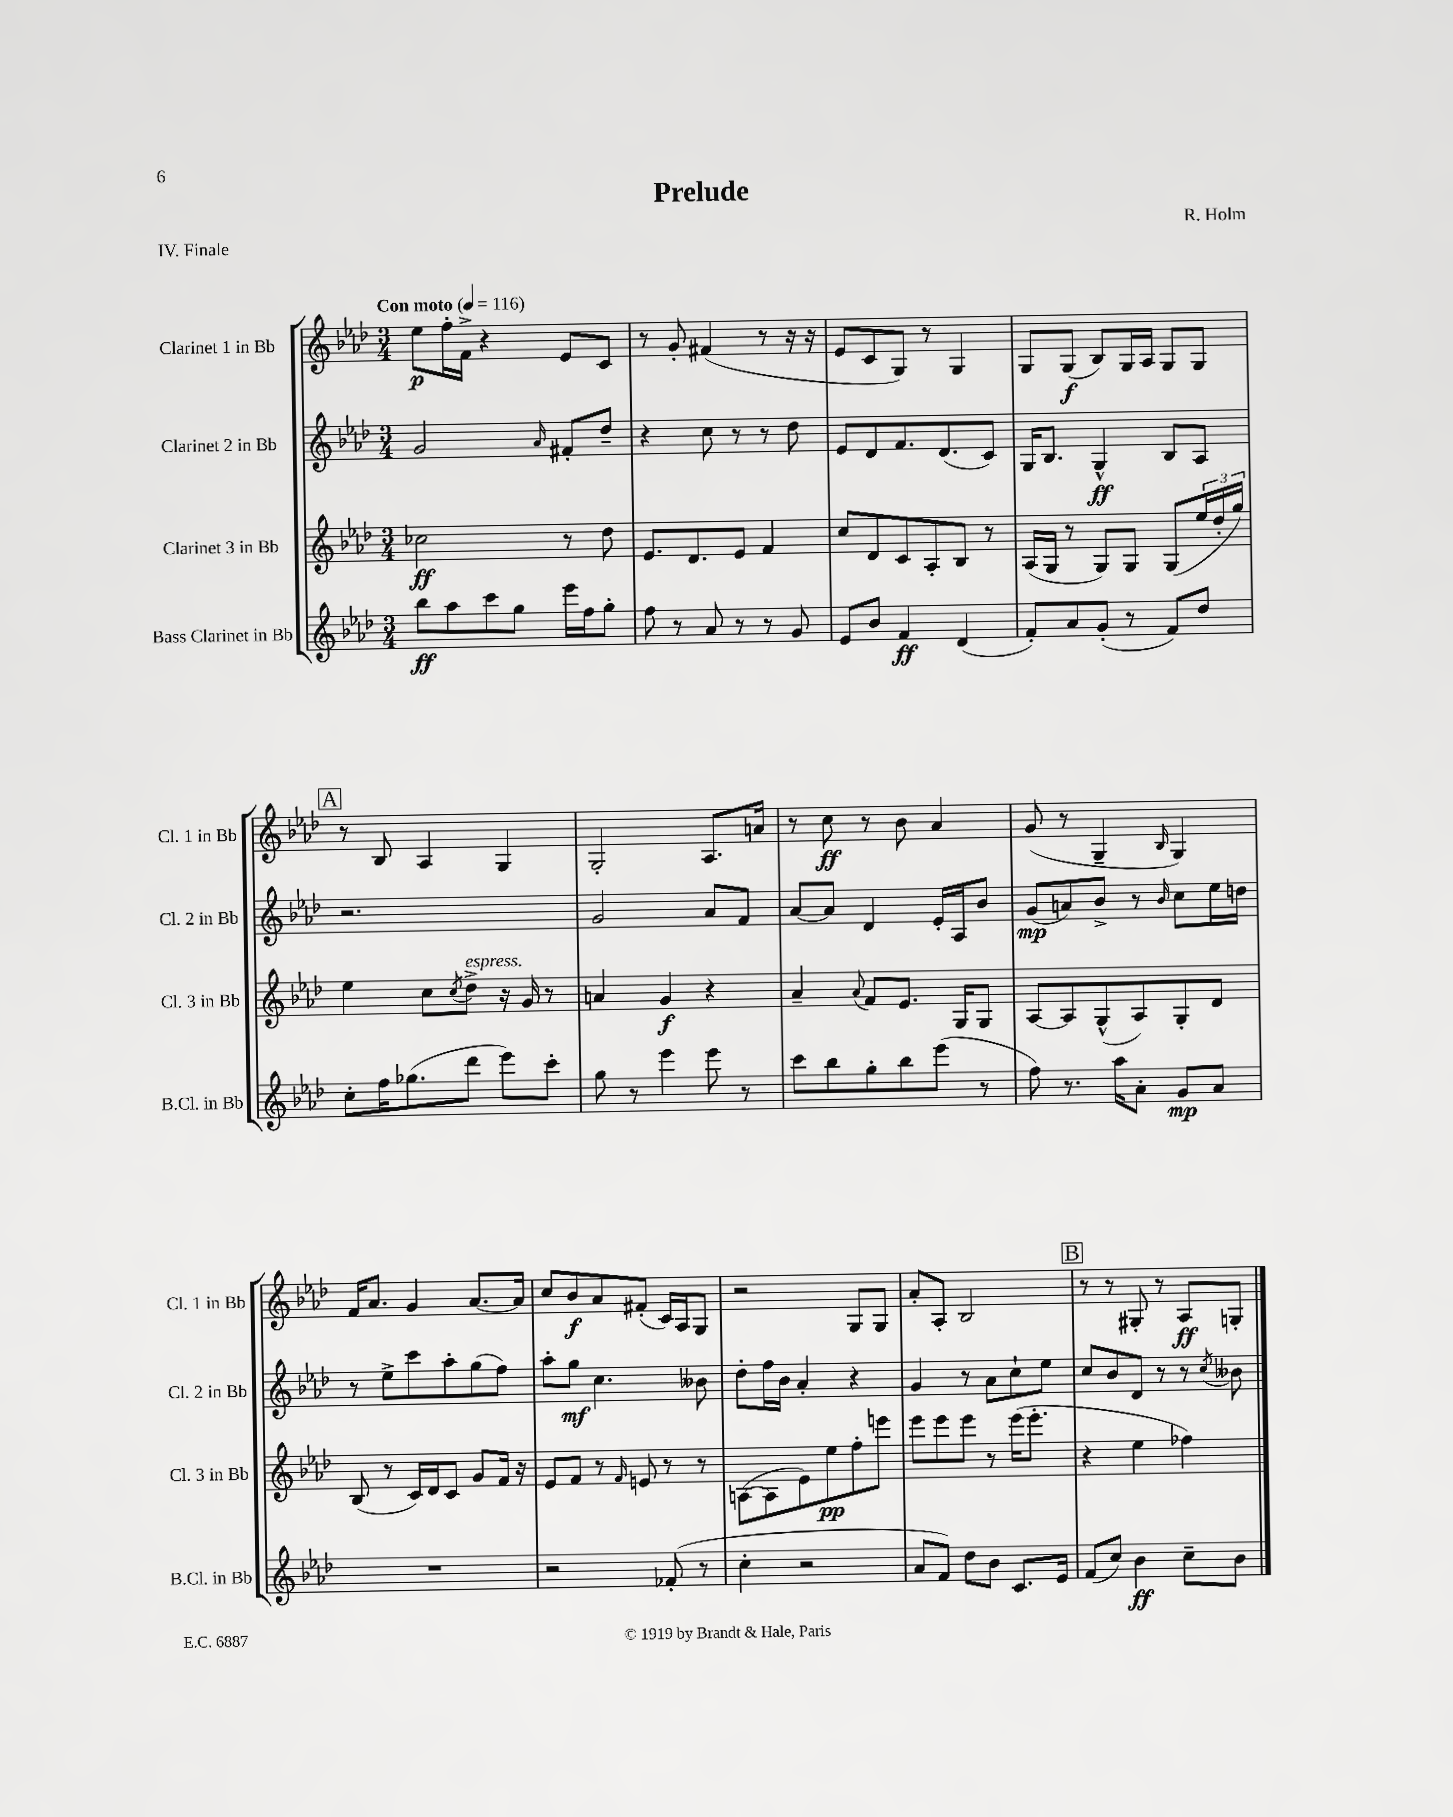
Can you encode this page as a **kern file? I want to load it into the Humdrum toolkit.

**kern	**kern	**kern	**kern
*staff4	*staff3	*staff2	*staff1
*clefG2	*clefG2	*clefG2	*clefG2
*k[b-e-a-d-]	*k[b-e-a-d-]	*k[b-e-a-d-]	*k[b-e-a-d-]
*M3/4	*M3/4	*M3/4	*M3/4
*MM116	*MM116	*MM116	*MM116
8bb-\L	2cc-\	2g/	8ee-\L
8aa-\	.	.	16ff'\L
.	.	.	16f^\JJ
8ccc\	.	.	4r
8gg\J	.	.	.
.	.	16qqa-/	.
16eee-\LL	8r	8f#'/L	8e-/L
16ff\J	.	.	.
8gg'\J	8dd-\	8dd-~/J	8c/J
=	=	=	=
8ff\	8.e-/L	4r	8r
8r	.	.	8g'/
.	8.d-/	.	.
8a-/	.	8cc\	(4f#/
8r	8e-/J	8r	.
8r	4f/	8r	8r
8g/	.	8dd-\	16r
.	.	.	16r
=	=	=	=
8e-/L	8cc/L	8e-/L	8e-/L
8b-/J	8d-/	8d-/	8c/
4f/	8c/	8.f/	8G/J)
.	8A-'/	.	8r
.	.	(8.d-/	.
(4d-/	8B-/J	.	4G/
.	8r	8c/J)	.
=	=	=	=
8f'/L)	(16A-/LL	16G/LK	8G/L
.	16G/JJ	8.B-/J	.
8a-/	8r	.	(8G/J
(8g'/J	8G/L)	4G^^/	8B-/L)
8r	8G/J	.	16G/L
.	.	.	16A-/JJ
8f/L)	(8G/L	8B-/L	8G/L
8dd-/J	24ee-/L	8A-/J	8G/J
.	24dd-'/	.	.
.	24gg/JJ)	.	.
=	=	=	=
8cc'\L	4ee-\	2.r	8r
16ff\K	.	.	8B-/
(8.gg-\	.	.	.
.	8cc\L	.	4A-/
.	8qcc/	.	.
8ddd-\J	8dd-^\J	.	.
8eee-\L)	16r	.	4G/
.	16g/	.	.
8ccc'\J	8r	.	.
=	=	=	=
8gg\	4a/	2g/	2G'/
8r	.	.	.
4eee-\	4g/	.	.
8eee-\	4r	8a-/L	8.A-/L
8r	.	8f/J	.
.	.	.	16a/Jk
=	=	=	=
8ccc\L	4a-~/	[8a-/L	8r
8bb-\	.	8a-/]J	8cc\
.	8qqa-/	.	.
8gg'\	8f/L	4d-/	8r
8bb-\	8.e-/J	.	8b-\
(8eee-\J	.	16e-'/LL	4a-/
.	16G/LK	16A-/J	.
8r	8G/J	8b-/J	.
=	=	=	=
8ff\)	[8A-/L	(8g/L	(8g/
8.r	8A-/]	8a/)	8r
.	(8G^^/	8b-^/J	4G~/
16aa-\LK	.	.	.
8a-'\J	8A-/)	8r	.
.	.	16qqb-/	16qqB-/
8g/L	8G'/	8cc\L	4G/)
8a-/J	8d-/J	16ee-\L	.
.	.	16dd\JJ	.
=	=	=	=
2.r	(8B-/	8r	16f/LK
.	.	.	8.a-/J
.	8r	8ee-^\L	.
.	16c/LL)	8ccc\	4g/
.	16d-/J	.	.
.	8c/J	8aa-'\	.
.	8g/L	(8gg\	[8.a-/L
.	16f/Jk	8ff\J)	.
.	16r	.	16a-/]Jk
=	=	=	=
2r	8e-/L	8aa-'\L	8cc/L
.	8f/J	8gg\J	8b-/
.	8r	4.cc\	8a-/
.	16qqf/	.	.
.	8e/	.	(8f#'/J
(8f-'/	8r	.	16c/LL)
.	.	.	16A-/J
8r	8r	8b--\	8G/J
=	=	=	=
4cc'\	([8A\L	8dd-'\L	2r
.	8A\]	16ff\L	.
.	.	16b-\JJ	.
2r	8e-\)	4a-'/	.
.	8ee-\	.	.
.	8ff'\	4r	8G/L
.	8eee\J	.	8G/J
=	=	=	=
8a-/L	8eee-\L	4g/	8a-'/L
8f/J)	8eee-\	.	8A-'/J
8dd-\L	8eee-\J	8r	2B-/
8b-\J	8r	8a-\L	.
8.c/L	(16eee-\LK	8cc`\	.
.	8.eee-'\J	.	.
.	.	8ee-\J	.
16e-/Jk	.	.	.
=	=	=	=
(8f/L	4r	8cc/L	8r
8cc/J)	.	8b-/	8r
4b-\	4ee-\	8d-/J	8G#'/
.	.	8r	8r
8cc~\L	4ff-\)	8r	8A-/L
.	.	8qcc/	.
8b-\J	.	8b--\	8G'/J
==	==	==	==
*-	*-	*-	*-
